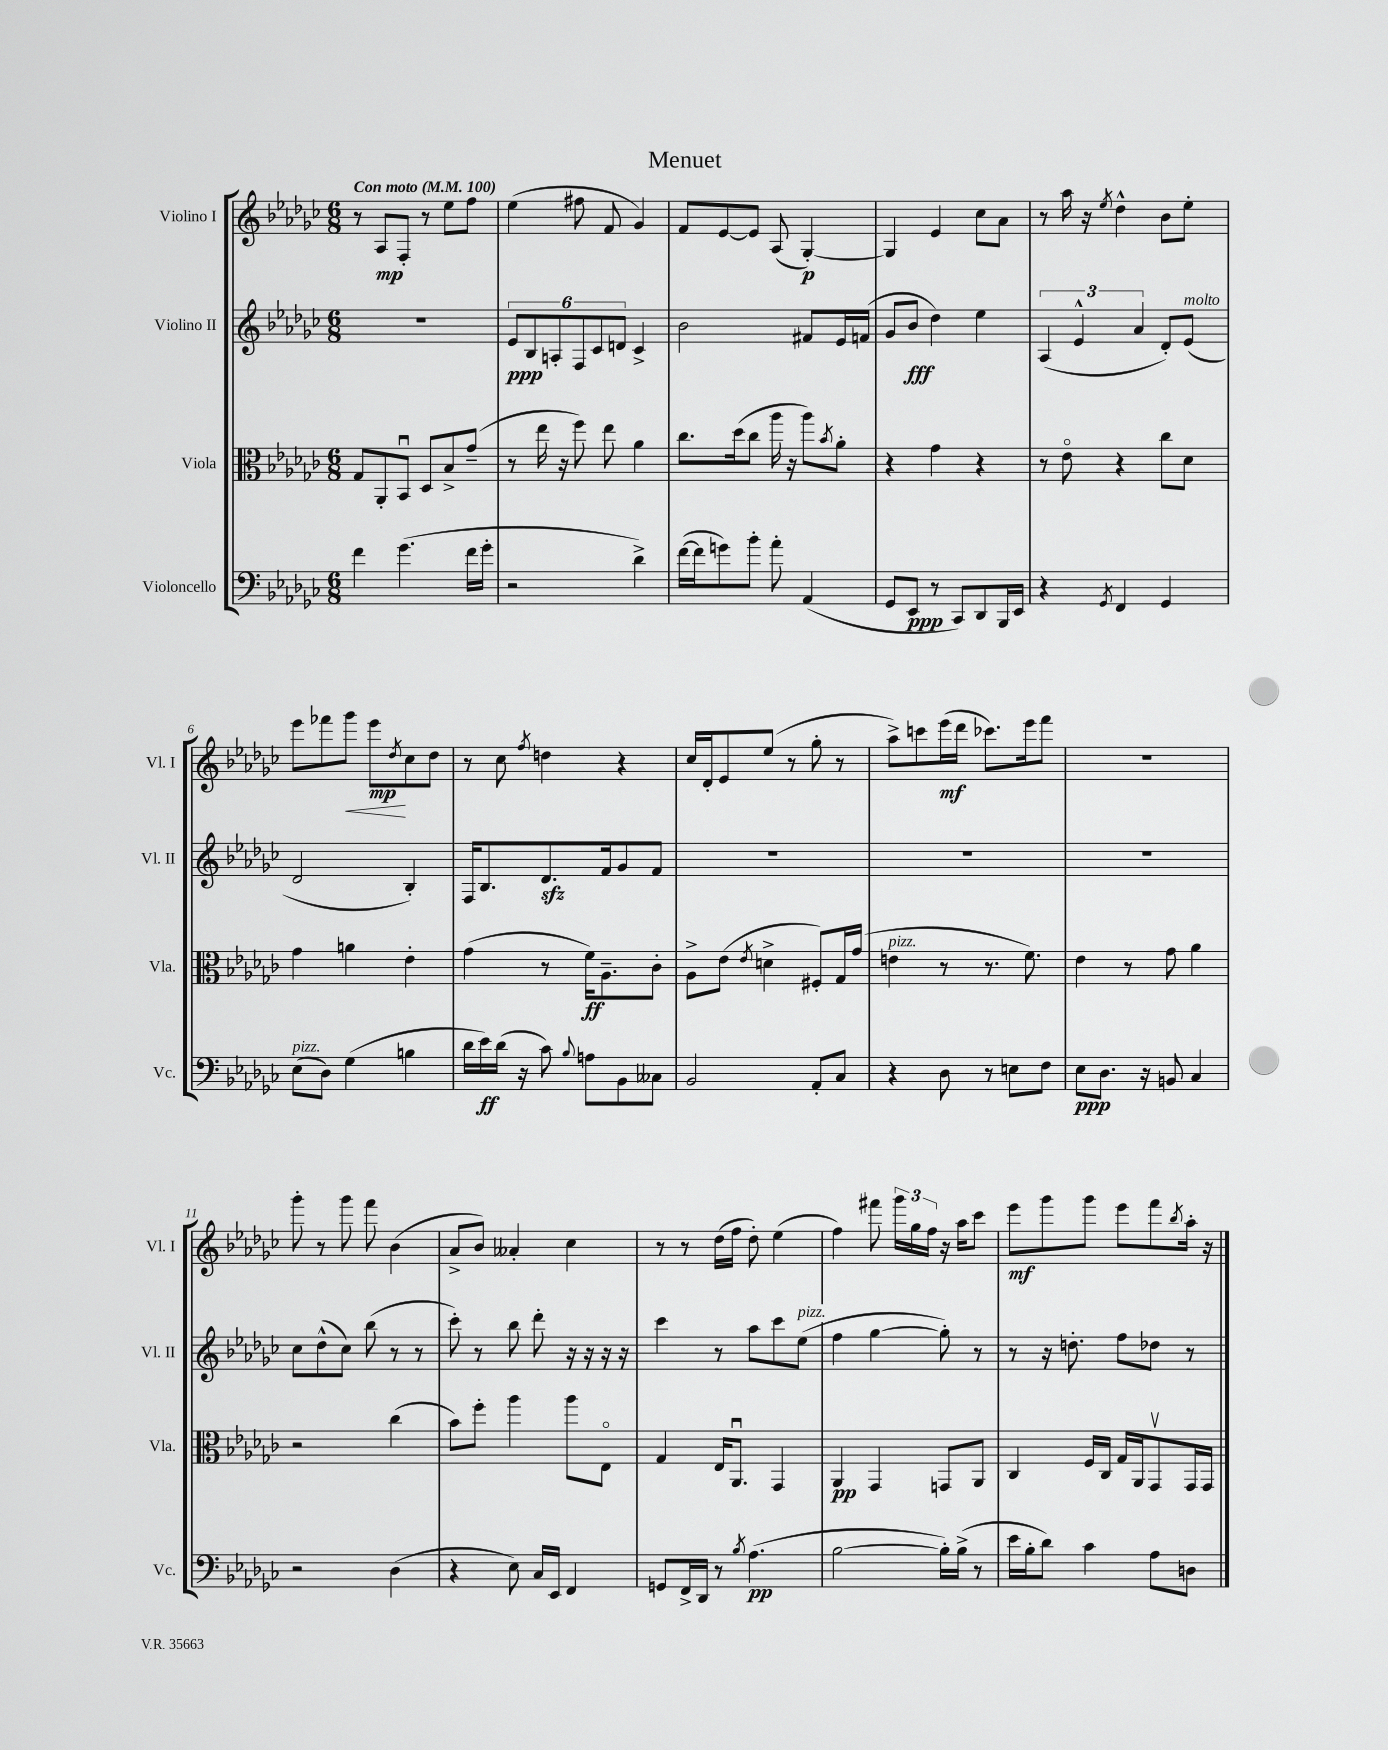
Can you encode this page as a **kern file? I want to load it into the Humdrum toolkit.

**kern	**dynam	**kern	**dynam	**kern	**dynam	**kern	**dynam
*part4	*part4	*part3	*part3	*part2	*part2	*part1	*part1
*staff4	*staff4	*staff3	*staff3	*staff2	*staff2	*staff1	*staff1
*I"Violoncello	*	*I"Viola	*	*I"Violino II	*	*I"Violino I	*
*I'Vc.	*	*I'Vla.	*	*I'Vl. II	*	*I'Vl. I	*
*clefF4	*	*clefC3	*	*clefG2	*	*clefG2	*
*k[b-e-a-d-g-c-]	*	*k[b-e-a-d-g-c-]	*	*k[b-e-a-d-g-c-]	*	*k[b-e-a-d-g-c-]	*
*M6/8	*	*M6/8	*	*M6/8	*	*M6/8	*
*MM100	*	*MM100	*	*MM100	*	*MM100	*
=1	=1	=1	=1	=1	=1	=1	=1
!	!	!	!	!	!	!LO:TX:a:B:t=Con moto	!
4f\	.	8G-/L	.	2.r	.	8r	.
.	.	8AA-'/	.	.	.	8A-/L	mp
(4.g-\	.	8BB-u/J	.	.	.	8F'/J	.
.	.	8D-/L	.	.	.	8r	.
.	.	8B-^/	.	.	.	8ee-\L	.
16f\LL	.	(8g-~/J	.	.	.	8ff\J	.
16g-'\JJ	.	.	.	.	.	.	.
=2	=2	=2	=2	=2	=2	=2	=2
2r	.	8r	.	12e-/L	ppp	(4ee-\	.
.	.	.	.	12B-/	.	.	.
.	.	16ee-\	.	.	.	.	.
.	.	.	.	12An'/	.	.	.
.	.	16r	.	.	.	.	.
.	.	8ff\)	.	12F/	.	8ff#X\	.
.	.	.	.	12c-/	.	.	.
.	.	8ee-\	.	.	.	8f/	.
.	.	.	.	12dn/J	.	.	.
4d-^\)	.	4a-\	.	4c-^/	.	4g-/)	.
=3	=3	=3	=3	=3	=3	=3	=3
([16f\LL	.	8.cc-\L	.	2b-\	.	8f/L	.
16f\J]	.	.	.	.	.	.	.
8gn\)	.	.	.	.	.	[8e-/	.
.	.	(16dd-\k	.	.	.	.	.
8b-'\J	.	8cc-\J	.	.	.	8e-/J]	.
8a-'\	.	16aa-\	.	.	.	(8A-/	.
.	.	16r	.	.	.	.	.
(4AA-/	.	8aa-\L)	.	8f#X/L	.	[4G-'/)	p
.	.	8qb-/	.	.	.	.	.
.	.	8a-'\J	.	16e-/L	.	.	.
.	.	.	.	(16fn/JJ	.	.	.
=4	=4	=4	=4	=4	=4	=4	=4
8GG-/L	.	4r	.	8g-/L	.	4G-/]	.
8EE-/J	ppp	.	.	8b-/J	fff	.	.
8r	.	4g-\	.	4dd-\)	.	4e-/	.
8CC-/L)	.	.	.	.	.	.	.
8DD-/	.	4r	.	4ee-\	.	8cc-\L	.
16BBB-/L	.	.	.	.	.	8a-\J	.
16EE-/JJ	.	.	.	.	.	.	.
=5	=5	=5	=5	=5	=5	=5	=5
4r	.	8r	.	(6A-/	.	8r	.
.	.	8e-\	.	.	.	16aa-\	.
.	.	.	.	6e-^^/	.	.	.
.	.	.	.	.	.	16r	.
8qGG-/	.	.	.	.	.	8qee-/	.
4FF/	.	4r	.	.	.	4dd-^^\	.
.	.	.	.	6a-/	.	.	.
4GG-/	.	8cc-\L	.	8d-'/L)	.	8b-\L	.
!	!	!	!	!LO:TX:a:i:t=molto	!	!	!
.	.	8d-\J	.	(8e-/J	.	8ee-'\J	.
!!LO:LB:g=z
=6	=6	=6	=6	=6	=6	=6	=6
!LO:TX:a:i:t=pizz.	!	!	!	!	!	!	!
(8E-\L	.	4g-\	.	2d-/	.	8eee-\L	.
8D-\J)	.	.	.	.	.	8fff-X\	.
!	!	!	!	!	!	!	!LO:HP:b
(4G-\	.	4an\	.	.	.	8ggg-\J	<
.	.	.	.	.	.	8eee-\L	mp
.	.	.	.	.	.	8qdd-/	.
4Bn\	.	4e-'\	.	4B-'/)	.	8cc-\	[
.	.	.	.	.	.	8dd-\J	.
=7	=7	=7	=7	=7	=7	=7	=7
16d-\LL	.	(4g-\	.	16F/KL	.	8r	.
16e-\)	ff	.	.	8.B-/	.	.	.
(16d-\JJ	.	.	.	.	.	8cc-\	.
16r	.	.	.	.	.	.	.
.	.	.	.	.	.	8qff/	.
8c-\)	.	8r	.	8.d-zz/	.	4ddn\	.
8qqB-/	.	.	.	.	.	.	.
8An\L	.	16f\KL)	ff	.	.	.	.
.	.	8.A-~\	.	16f/k	.	.	.
8BB-\	.	.	.	8g-/	.	4r	.
8C--X\J	.	8c-'\J	.	8f/J	.	.	.
=8	=8	=8	=8	=8	=8	=8	=8
2BB-/	.	8A-^\L	.	2.r	.	16cc-/LL	.
.	.	.	.	.	.	16d-'/J	.
.	.	(8e-\J	.	.	.	8e-/	.
.	.	8qe-/	.	.	.	.	.
.	.	4dn^\	.	.	.	(8ee-/J	.
.	.	.	.	.	.	8r	.
8AA-'/L	.	8F#X'/L)	.	.	.	8gg-'\	.
8C-/J	.	16G-/L	.	.	.	8r	.
.	.	(16g-/JJ	.	.	.	.	.
=9	=9	=9	=9	=9	=9	=9	=9
!	!	!LO:TX:a:i:t=pizz.	!	!	!	!	!
4r	.	4en\	.	2.r	.	8aa-^\L)	.
.	.	.	.	.	.	8cccn\	.
8D-\	.	8r	.	.	.	(16eee-\L	mf
.	.	.	.	.	.	16ddd-\JJ	.
8r	.	8.r	.	.	.	8.ccc-X\L)	.
8En\L	.	.	.	.	.	.	.
.	.	8.f\)	.	.	.	16eee-\k	.
8F\J	.	.	.	.	.	8fff\J	.
=10	=10	=10	=10	=10	=10	=10	=10
8E-\L	ppp	4e-\	.	2.r	.	2.r	.
8.D-\J	.	.	.	.	.	.	.
.	.	8r	.	.	.	.	.
16r	.	.	.	.	.	.	.
8BBn/	.	8g-\	.	.	.	.	.
4C-/	.	4a-\	.	.	.	.	.
!!LO:LB:g=z
=11	=11	=11	=11	=11	=11	=11	=11
2r	.	2r	.	8cc-\L	.	8ggg-'\	.
.	.	.	.	(8dd-^^\	.	8r	.
.	.	.	.	8cc-\J)	.	8ggg-\	.
.	.	.	.	(8bb-\	.	8fff\	.
(4D-\	.	(4cc-\	.	8r	.	(4b-\	.
.	.	.	.	8r	.	.	.
=12	=12	=12	=12	=12	=12	=12	=12
4r	.	8b-\L)	.	8ccc-'\)	.	8a-^/L	.
.	.	8ff'\J	.	8r	.	8b-/J)	.
8E-\)	.	4aa-\	.	8bb-\	.	4a--X'/	.
16C-/LL	.	.	.	8ddd-'\	.	.	.
16EE-/JJ	.	.	.	.	.	.	.
4FF/	.	8aa-\L	.	16r	.	4cc-\	.
.	.	.	.	16r	.	.	.
.	.	8E-\J	.	16r	.	.	.
.	.	.	.	16r	.	.	.
=13	=13	=13	=13	=13	=13	=13	=13
8GGn/L	.	4G-/	.	4ccc-\	.	8r	.
16FF^/L	.	.	.	.	.	8r	.
16DD-/JJ	.	.	.	.	.	.	.
8r	.	16E-/KL	.	8r	.	(16dd-\LL	.
.	.	8.AA-u/J	.	.	.	16ff\JJ	.
8qB-/	.	.	.	.	.	.	.
(4.A-\	pp	.	.	8aa-\L	.	8dd-'\)	.
.	.	4GG-/	.	8ccc-\	.	(4ee-\	.
!	!	!	!	!LO:TX:a:i:t=pizz.	!	!	!
.	.	.	.	(8ee-\J	.	.	.
=14	=14	=14	=14	=14	=14	=14	=14
[2B-\	.	4AA-/	pp	4ff\	.	4ff\)	.
.	.	4GG-/	.	[4gg-\	.	8fff#X\	.
.	.	.	.	.	.	24ggg-\LL	.
.	.	.	.	.	.	24gg-\	.
.	.	.	.	.	.	24ff\JJ	.
16B-'\LL])	.	8GGn/L	.	8gg-'\])	.	16r	.
(16B-^\JJ	.	.	.	.	.	16aa-\KL	.
8r	.	8AA-/J	.	8r	.	8ccc-\J	.
=15	=15	=15	=15	=15	=15	=15	=15
16e-\LL	.	4C-/	.	8r	.	8eee-\L	mf
16B-'\J	.	.	.	.	.	.	.
8d-\J)	.	.	.	16r	.	8ggg-\	.
.	.	.	.	8.ddn'\	.	.	.
4c-\	.	16F/LL	.	.	.	8ggg-\J	.
.	.	16C-/JJ	.	.	.	.	.
.	.	16G-/LL	.	8ff\L	.	8eee-\L	.
.	.	16AA-/J	.	.	.	.	.
8A-\L	.	8GG-v/	.	8dd-X\J	.	8fff\	.
.	.	.	.	.	.	8qbb-/	.
8Dn\J	.	16GG-/L	.	8r	.	16aa-'\Jk	.
.	.	16GG-/JJ	.	.	.	16r	.
==	==	==	==	==	==	==	==
*-	*-	*-	*-	*-	*-	*-	*-
